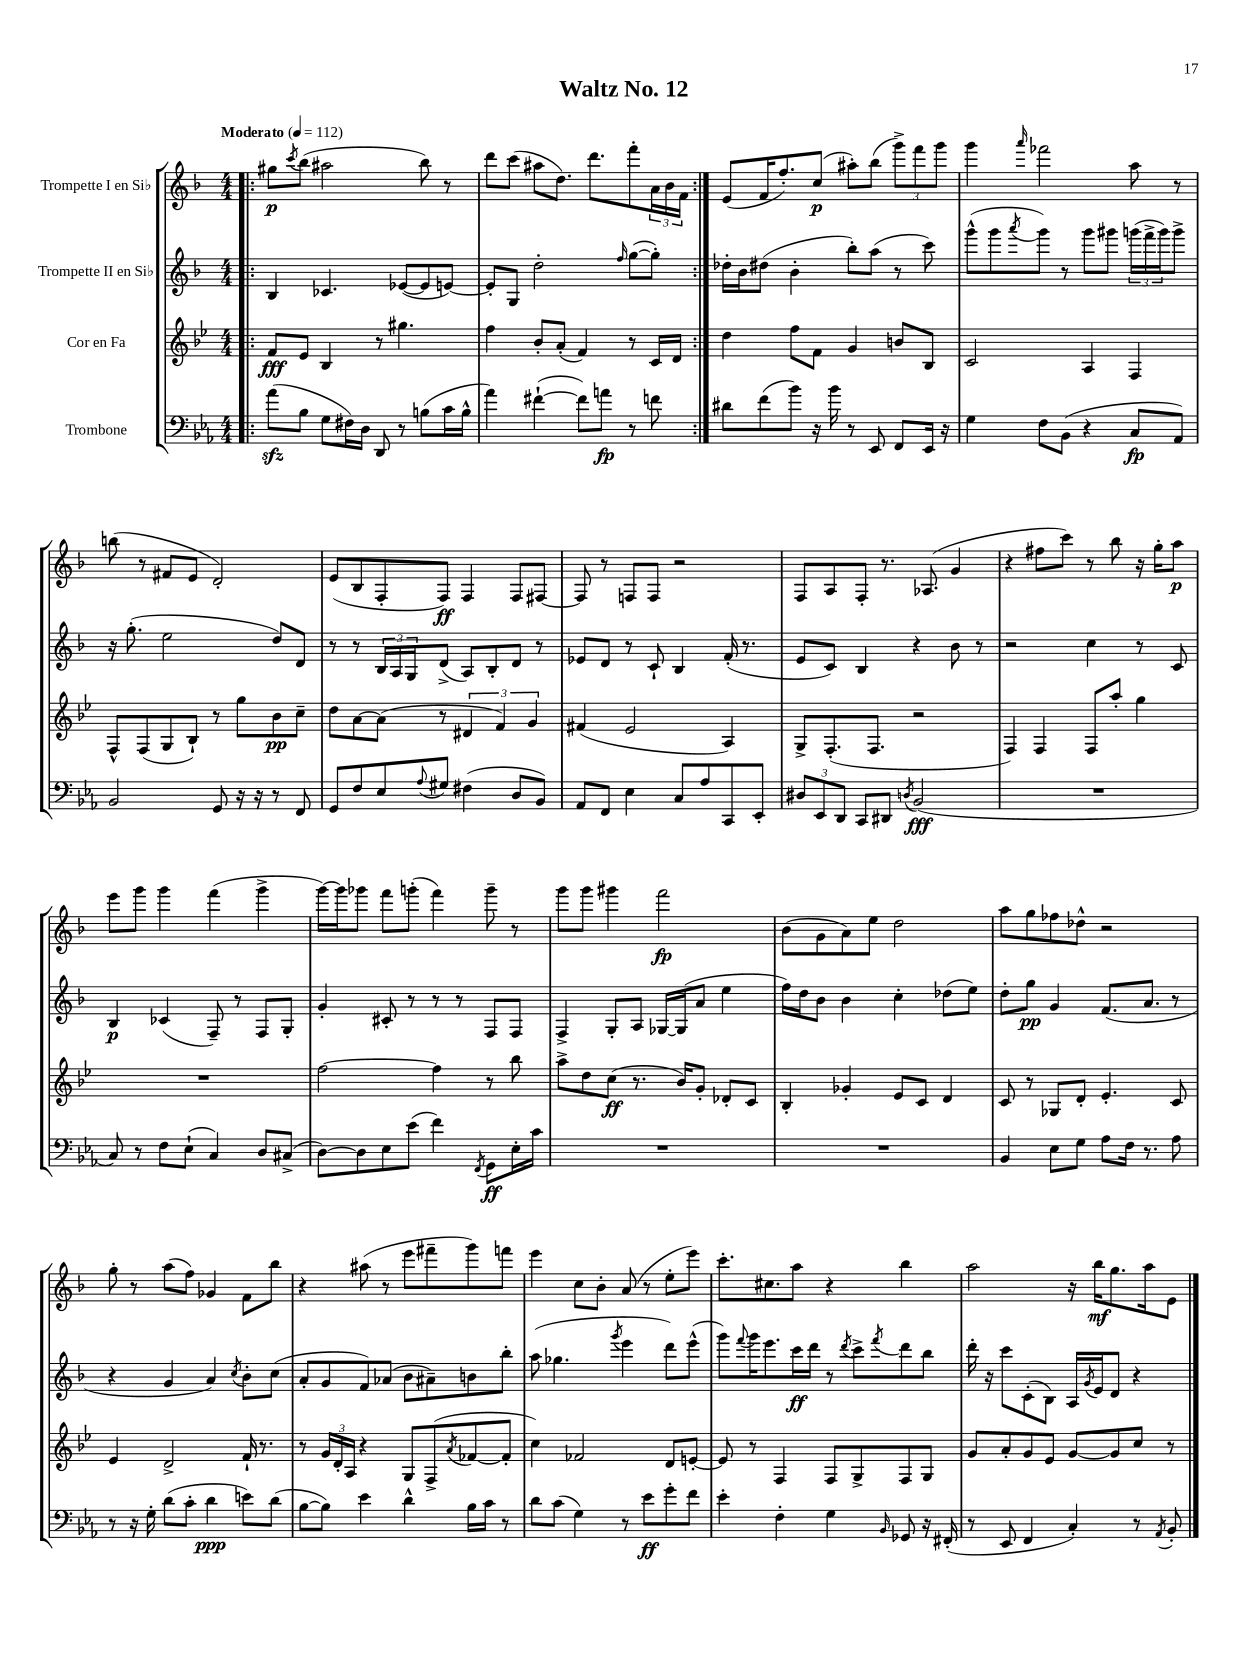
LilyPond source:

\header { title = "Waltz No. 12" }
<<
\new StaffGroup <<
\new Staff = "s0" \with { instrumentName = "Trompette I en Sib" } {
    \clef treble \key f \major \numericTimeSignature \time 4/4 \tempo "Moderato" 4 = 112
    \repeat volta 2 { \bar ".|:" gis''8\p \acciaccatura { c'''8 } bes''8( ais''2 bes''8) r8 |
    d'''8 c'''8( ais''8 d''8.) d'''8. f'''8-. \tuplet 3/2 { a'16 bes'16 f'16 } | }
    e'8( f'16 f''8.-.) c''8\p( ais''8-.) bes''8( \tuplet 3/2 { g'''8->) f'''8 g'''8 } |
    g'''4 \grace { a'''16 } fes'''2 a''8 r8 |
    b''8( r8 fis'8 e'8 d'2-.) |
    e'8( bes8 f8-. f8\ff) f4 f8 fis8~ |
    fis8 r8 f8 f8 r2 |
    f8 a8 f8-. r8. aes8.( g'4 |
    r4 fis''8 c'''8) r8 bes''8 r16 g''16-. a''8\p |
    e'''8 g'''8 g'''4 f'''4( g'''4-> |
    g'''16~) g'''16 ges'''8 f'''8 g'''8-.( f'''4) g'''8-- r8 |
    g'''8 g'''8 gis'''4 f'''2\fp |
    bes'8( g'8 a'8) e''8 d''2 |
    a''8 g''8 fes''8 des''8-^ r2 |
    g''8-. r8 a''8( f''8) ges'4 f'8 bes''8 |
    r4 ais''8( r8 e'''8 fis'''8-- g'''8) f'''8 |
    e'''4 c''8 bes'8-. a'8( r8 e''8-. e'''8) |
    c'''8.-. cis''8. a''8 r4 bes''4 |
    a''2 r16 bes''16\mf g''8. a''16 e'8 \bar "|." |
}
\new Staff = "s1" \with { instrumentName = "Trompette II en Sib" } {
    \clef treble \key f \major \numericTimeSignature \time 4/4
    \repeat volta 2 { \bar ".|:" bes4 ces'4. ees'8~( ees'8 e'8~) |
    e'8-. g8 d''2-. \grace { f''16 } g''8~( g''8-.) | }
    des''16-. bes'16 dis''8( bes'4-. bes''8-.) a''8( r8 c'''8) |
    g'''8-^( g'''8 \acciaccatura { a'''8 } g'''8) r8 g'''8 gis'''8 \tuplet 3/2 { g'''16( f'''16-> g'''16) } g'''8-> |
    r16 g''8.-.( e''2 d''8) d'8 |
    r8 r8 \tuplet 3/2 { bes16 a16 g16 } d'8->( a8) bes8-. d'8 r8 |
    ees'8 d'8 r8 c'8-! bes4 f'16-.( r8. |
    e'8 c'8) bes4 r4 bes'8 r8 |
    r2 c''4 r8 c'8 |
    bes4\p ces'4( f8--) r8 f8 g8-. |
    g'4-. cis'8-. r8 r8 r8 f8 f8 |
    f4-> g8-. a8 ges16~ ges16( a'8 e''4 |
    f''16) d''16 bes'8 bes'4 c''4-. des''8( e''8) |
    d''8-. g''8\pp g'4 f'8.( a'8. r8 |
    r4 g'4 a'4) \acciaccatura { c''8 } bes'8-. c''8( |
    a'8-. g'8 f'8) aes'8( bes'8 ais'8--) b'8 bes''8-. |
    a''8( ges''4. \acciaccatura { g'''8 } e'''4 d'''8) e'''8-^( |
    g'''8) \appoggiatura { f'''8 } g'''16 e'''8. c'''16\ff d'''16 r8 \acciaccatura { d'''8 } c'''8-> \acciaccatura { f'''8 } d'''8 bes''8 |
    d'''16-. r16 c'''8 c'8-.( bes8) a16 \acciaccatura { g'8 } e'16 d'8 r4 \bar "|." |
}
\new Staff = "s2" \with { instrumentName = "Cor en Fa" } {
    \clef treble \key bes \major \numericTimeSignature \time 4/4
    \repeat volta 2 { \bar ".|:" f'8\fff ees'8 bes4 r8 gis''4. |
    f''4 bes'8-. a'8-.( f'4) r8 c'16 d'16 | }
    d''4 f''8 f'8 g'4 b'8 bes8 |
    c'2 a4 f4 |
    f8-^ f8( g8 bes8-!) r8 g''8 bes'8\pp c''8-- |
    d''8 a'8~ a'8( r8 \tuplet 3/2 { dis'4 f'4) g'4 } |
    fis'4( ees'2 a4) |
    g8-> f8.-.( f8. r2 |
    f4) f4 f8 a''8-. g''4 |
    R1 |
    f''2~ f''4 r8 bes''8 |
    a''8-> d''8 c''8\ff( r8. bes'16) g'8-. des'8-. c'8 |
    bes4-. ges'4-. ees'8 c'8 d'4 |
    c'8 r8 ges8 d'8-. ees'4.-. c'8 |
    ees'4 d'2-> f'16-! r8. |
    r8 \tuplet 3/2 { g'16 d'16-. a16 } r4 g8 f8->( \acciaccatura { a'8 } fes'8~ fes'8-. |
    c''4) fes'2 d'8 e'8~-. |
    e'8 r8 f4 f8 g8-> f8 g8 |
    g'8 a'8-. g'8 ees'8 g'8~ g'8 c''8 r8 \bar "|." |
}
\new Staff = "s3" \with { instrumentName = "Trombone" } {
    \clef bass \key ees \major \numericTimeSignature \time 4/4
    \repeat volta 2 { \bar ".|:" aes'8\sfz( bes8 g8 fis16) d16 d,8 r8 b8( c'16 b16-^ |
    aes'4) fis'4~-!( fis'8) a'8\fp r8 f'8 | }
    dis'8 f'8( bes'8) r16 bes'16 r8 ees,8 f,8 ees,16 r16 |
    g4 f8 bes,8( r4 c8\fp aes,8) |
    bes,2 g,8 r16 r16 r8 f,8 |
    g,8 f8 ees8 \appoggiatura { aes8 } gis8 fis4( d8 bes,8) |
    aes,8 f,8 ees4 c8 aes8 c,8 ees,8-. |
    \tuplet 3/2 { dis8 ees,8 d,8 } c,8 dis,8 \acciaccatura { d8 } bes,2\fff( |
    R1 |
    c8) r8 f8 ees8-!( c4) d8 cis8->( |
    d8~) d8 ees8 ees'8( f'4) \acciaccatura { f,8 } g,8\ff ees16-. c'16 |
    R1 |
    R1 |
    bes,4 ees8 g8 aes8 f16 r8. aes8 |
    r8 r16 g16-. d'8( c'8-. d'4\ppp e'8) d'8( |
    bes8~ bes8) ees'4 d'4-^ bes16 c'16 r8 |
    d'8 c'8( g4) r8 ees'8\ff g'8-. f'8 |
    ees'4-. f4-. g4 \grace { bes,16 } ges,8 r16 fis,16-.( |
    r8 ees,8 f,4 c4-.) r8 \acciaccatura { aes,8 } bes,8-. \bar "|." |
}
>>
>>
\layout { \context { \Score \remove "Bar_number_engraver" } }
